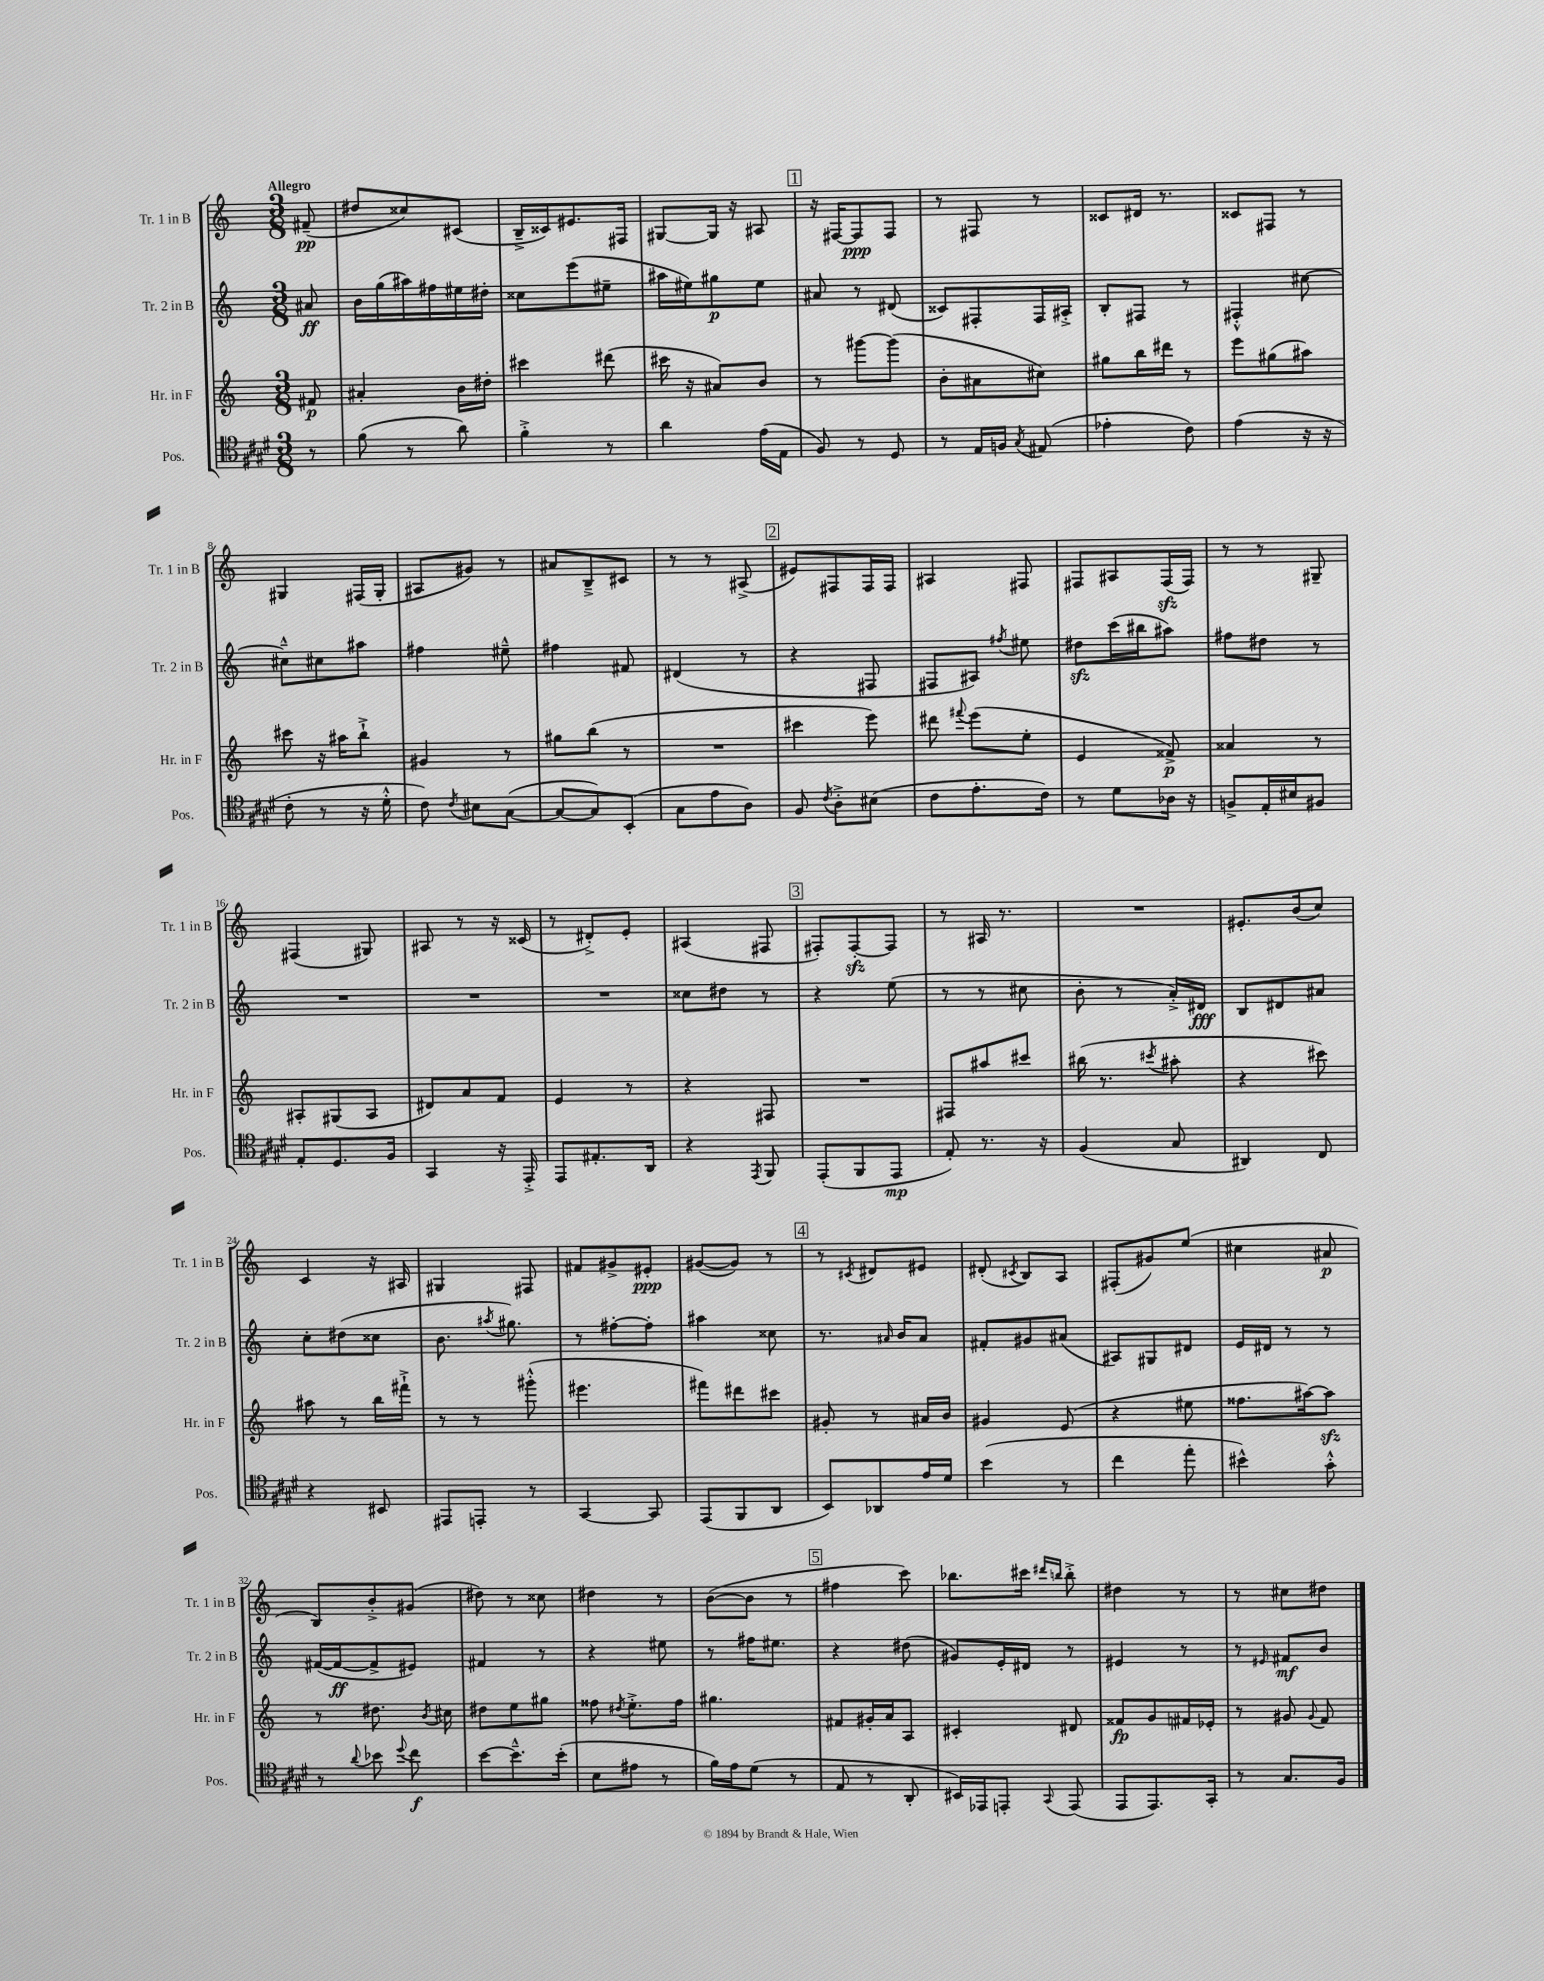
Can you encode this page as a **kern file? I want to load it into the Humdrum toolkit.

**kern	**dynam	**kern	**dynam	**kern	**dynam	**kern	**dynam
*part4	*part4	*part3	*part3	*part2	*part2	*part1	*part1
*staff4	*staff4	*staff3	*staff3	*staff2	*staff2	*staff1	*staff1
*I"Pos.	*	*I"Hr. in F	*	*I"Tr. 2 in B	*	*I"Tr. 1 in B	*
*I'Pos.	*	*I'Hr. in F	*	*I'Tr. 2 in B	*	*I'Tr. 1 in B	*
*clefC4	*	*clefG2	*	*clefG2	*	*clefG2	*
*k[f#c#g#d#]	*	*k[]	*	*k[]	*	*k[]	*
*M3/8	*	*M3/8	*	*M3/8	*	*M3/8	*
=	=	=	=	=	=	=	=
!	!	!	!	!	!	!LO:TX:a:B:t=Allegro	!
8r	.	8f#X/	p	8a#X/	ff	(8f#X~/	pp
=1	=1	=1	=1	=1	=1	=1	=1
(8f#\	.	4a#X'/	.	16b\LL	.	8dd#X/L	.
.	.	.	.	(16gg\	.	.	.
8r	.	.	.	16aa#X\)	.	8cc##X/)	.
.	.	.	.	16ff#X\	.	.	.
8a\)	.	16b\LL	.	16ee#X\	.	(8c#X/J	.
.	.	16dd#X'\JJ	.	16dd#X'\JJ	.	.	.
=2	=2	=2	=2	=2	=2	=2	=2
4f#'^\	.	4ccc#X\	.	8cc##X\L	.	16B~^/LL	.
.	.	.	.	.	.	16c##X/J)	.
.	.	.	.	(8eee\	.	8.e#X/	.
8r	.	(8ddd#X\	.	8ee#X~\J	.	.	.
.	.	.	.	.	.	16F#X/Jk	.
=3	=3	=3	=3	=3	=3	=3	=3
4a\	.	16ccc#X\	.	16aa#X\LL	.	[8G#X/L	.
.	.	16r	.	16ee#X\J)	.	.	.
.	.	8a#X/L)	.	8gg#X\	p	16G#/Jk]	.
.	.	.	.	.	.	16r	.
(16e\LL	.	8b/J	.	8ee#\J	.	8A#X/	.
16E\JJ	.	.	.	.	.	.	.
!!LO:REH:place=s1:t=1
=4	=4	=4	=4	=4	=4	=4	=4
8F#/)	.	8r	.	8a#X/	.	16r	.
.	.	.	.	.	.	[16F#X/KL	.
8r	.	[8ggg#X\L	.	8r	.	8F#/]	ppp
8D#/	.	(8ggg#\J]	.	(8d#X/	.	8F#/J	.
=5	=5	=5	=5	=5	=5	=5	=5
8r	.	8b'\L	.	8c##X/L)	.	8r	.
16E/LL	.	8a#X\	.	8F#X'/	.	8F#X/	.
16Fn/JJ	.	.	.	.	.	.	.
8qG#/	.	.	.	.	.	.	.
(8E#X/	.	8cc#X\J)	.	16F#/L	.	8r	.
.	.	.	.	16A#X'^/JJ	.	.	.
=6	=6	=6	=6	=6	=6	=6	=6
4e-X'\	.	8gg#X\L	.	8B'/L	.	8c##X/L	.
.	.	16bb\L	.	8F#X/J	.	16d#X/Jk	.
.	.	16ddd#X\JJ	.	.	.	8.r	.
8c#\)	.	8r	.	8r	.	.	.
=7	=7	=7	=7	=7	=7	=7	=7
(4e\	.	8eee\L	.	4F#X'^^/	.	8c##X/L	.
.	.	(8gg#X\	.	.	.	8F#X/J	.
16r	.	8aa#X\J)	.	[8cc#X\	.	8r	.
16r	.	.	.	.	.	.	.
!!LO:LB:g=z
=8	=8	=8	=8	=8	=8	=8	=8
8c#'\	.	8ccc#X\	.	8cc#X~^^\L]	.	4G#X/	.
8r	.	16r	.	8cc#X\	.	.	.
.	.	16aa#X\KL	.	.	.	.	.
16r	.	8bb`^\J	.	8aa#X\J	.	(16F#X/LL	.
16d#'^^\	.	.	.	.	.	16G#'/JJ	.
=9	=9	=9	=9	=9	=9	=9	=9
8c#\)	.	4g#X/	.	4ff#X\	.	8A#X/L	.
8qc#/	.	.	.	.	.	.	.
8B#X\L	.	.	.	.	.	8g#X/J)	.
([8G#\J	.	8r	.	8ee#X~^^\	.	8r	.
=10	=10	=10	=10	=10	=10	=10	=10
8G#/L_	.	8gg#X\L	.	4ff#X\	.	8a#X/L	.
8G#/])	.	(8bb\J	.	.	.	8B~^/	.
(8BB'/J	.	8r	.	8f#X/	.	8c#X/J	.
=11	=11	=11	=11	=11	=11	=11	=11
8G#\L	.	4.r	.	(4d#X/	.	8r	.
8e\	.	.	.	.	.	8r	.
8A\J)	.	.	.	8r	.	(8A#X^/	.
!!LO:REH:place=s1:t=2
=12	=12	=12	=12	=12	=12	=12	=12
8F#/	.	4ccc#X\	.	4r	.	8e#X/L)	.
8qc#/	.	.	.	.	.	.	.
8A'^\L	.	.	.	.	.	8F#X/	.
(8B#X\J	.	8eee\)	.	8F#X/	.	16F#/L	.
.	.	.	.	.	.	16F#/JJ	.
=13	=13	=13	=13	=13	=13	=13	=13
8c#\L	.	8ddd#X\	.	8F#X/L	.	4A#X/	.
.	.	8qqfff#X/	.	.	.	.	.
8.e'\	.	(8eee\L	.	8A#X/J)	.	.	.
.	.	.	.	8qff#X/	.	.	.
.	.	8ee'\J	.	8ee#X\	.	8F#X/	.
16c#\Jk)	.	.	.	.	.	.	.
=14	=14	=14	=14	=14	=14	=14	=14
8r	.	4e/	.	8dd#Xzz\L	.	8F#X/L	.
8d#\L	.	.	.	(16ccc\L	.	8A#X/	.
.	.	.	.	16bb#X\J	.	.	.
16A-X\Jk	.	8f##X^/)	p	8aa#X\J)	.	(16F#zz/L	.
16r	.	.	.	.	.	16F#/JJ)	.
=15	=15	=15	=15	=15	=15	=15	=15
8Fn^/L	.	4a##X/	.	8ff#X\L	.	8r	.
16E'/L	.	.	.	8dd#X\J	.	8r	.
16B#X/J	.	.	.	.	.	.	.
8F#X/J	.	8r	.	8r	.	8G#X~/	.
!!LO:LB:g=z
=16	=16	=16	=16	=16	=16	=16	=16
8E'/L	.	8A#X'/L	.	4.r	.	(4F#X/	.
8.D#/	.	(8G#X/	.	.	.	.	.
.	.	8A#/J	.	.	.	8G#X/)	.
16F#/Jk	.	.	.	.	.	.	.
=17	=17	=17	=17	=17	=17	=17	=17
4GG#/	.	8d#X/L)	.	4.r	.	8A#X/	.
.	.	8a/	.	.	.	8r	.
16r	.	8f/J	.	.	.	16r	.
16EE'^/	.	.	.	.	.	(16c##X/	.
=18	=18	=18	=18	=18	=18	=18	=18
8EE/L	.	4e/	.	4.r	.	8r	.
8.E#X'/	.	.	.	.	.	8d#X'^/L)	.
.	.	8r	.	.	.	8e'/J	.
16AA/Jk	.	.	.	.	.	.	.
=19	=19	=19	=19	=19	=19	=19	=19
4r	.	4r	.	8cc##X\L	.	(4A#X/	.
.	.	.	.	8dd#X\J	.	.	.
8qEE/	.	.	.	.	.	.	.
8FF#/	.	8F#X/	.	8r	.	8F#X/	.
!!LO:REH:place=s1:t=3
=20	=20	=20	=20	=20	=20	=20	=20
(8EE'/L	.	4.r	.	4r	.	8F#X'/L)	.
8FF#/	.	.	.	.	.	[8F#zz'/	.
8EE/J	mp	.	.	(8ee\	.	8F#/J]	.
=21	=21	=21	=21	=21	=21	=21	=21
8E'/)	.	8F#X/L	.	8r	.	8r	.
8.r	.	8aa#X/	.	8r	.	16A#X/	.
.	.	.	.	.	.	8.r	.
.	.	8ccc#X/J	.	8cc#X\	.	.	.
16r	.	.	.	.	.	.	.
=22	=22	=22	=22	=22	=22	=22	=22
(4F#/	.	(16bb#X\	.	8b'\	.	4.r	.
.	.	8.r	.	.	.	.	.
.	.	.	.	8r	.	.	.
.	.	8qccc#X/	.	.	.	.	.
8G#/	.	8aa#X'\	.	16a'^/LL)	.	.	.
.	.	.	.	16d#X/JJ	fff	.	.
=23	=23	=23	=23	=23	=23	=23	=23
4AA#X/)	.	4r	.	8B/L	.	8.e#X'/L	.
.	.	.	.	8d#X/	.	.	.
.	.	.	.	.	.	(16b/k	.
8C#/	.	8ccc#X\)	.	8a#X/J	.	8cc/J)	.
!!LO:LB:g=z
=24	=24	=24	=24	=24	=24	=24	=24
4r	.	8aa#X\	.	8cc'\L	.	4c/	.
.	.	8r	.	(8dd#X\	.	.	.
8BB#X/	.	16bb\LL	.	8cc##X\J	.	16r	.
.	.	16fff#X`^\JJ	.	.	.	16A#X/	.
=25	=25	=25	=25	=25	=25	=25	=25
8EE#X/L	.	8r	.	8.b\	.	4G#X/	.
8EEn'/J	.	8r	.	.	.	.	.
.	.	.	.	8qaa#X/	.	.	.
.	.	.	.	8.gg#X\)	.	.	.
8r	.	(8ggg#X'^^\	.	.	.	8F#X/	.
=26	=26	=26	=26	=26	=26	=26	=26
[4GG#/	.	4.eee#X\	.	8r	.	8f#X/L	.
.	.	.	.	[8ff#X'\L	.	8g#X^/	.
8GG#/]	.	.	.	8ff#'\J]	.	8e#X'/J	ppp
=27	=27	=27	=27	=27	=27	=27	=27
(8EE/L	.	8fff#X\L)	.	4aa#X\	.	([8g#X/L	.
8FF#/	.	8ddd#X\	.	.	.	8g#/J])	.
8AA/J	.	8ccc#X\J	.	8cc##X\	.	8r	.
!!LO:REH:place=s1:t=4
=28	=28	=28	=28	=28	=28	=28	=28
8BB/L)	.	8g#X'/	.	8.r	.	8r	.
.	.	.	.	.	.	8qc#X/	.
8AA-X/	.	8r	.	.	.	8d#X/L	.
.	.	.	.	16qqa#X/	.	.	.
.	.	.	.	16b/KL	.	.	.
16e/L	.	16a#X/LL	.	8a#/J	.	8e#X/J	.
16d#/JJ	.	16b/JJ	.	.	.	.	.
=29	=29	=29	=29	=29	=29	=29	=29
(4b\	.	4g#X/	.	8f#X'/L	.	(8d#X'/	.
.	.	.	.	.	.	8qc#X/	.
.	.	.	.	8g#X/	.	8B/L)	.
8r	.	(8e/	.	(8a#X/J	.	8A/J	.
=30	=30	=30	=30	=30	=30	=30	=30
4cc#\	.	4r	.	8A#X/L)	.	(8F#X'/L	.
.	.	.	.	8G#X/	.	8g#X/)	.
8ee'\	.	8ee#X\	.	8d#X/J	.	(8ee/J	.
=31	=31	=31	=31	=31	=31	=31	=31
4b#X^^\)	.	8.ff##X\L	.	16e/LL	.	4cc#X\	.
.	.	.	.	16d#X/JJ	.	.	.
.	.	.	.	8r	.	.	.
.	.	[16aa#X\k)	.	.	.	.	.
8g#'^^\	.	8aa#zz\J]	.	8r	.	8a#X/	p
!!LO:LB:g=z
=32	=32	=32	=32	=32	=32	=32	=32
8r	.	8r	.	([16f#X/LL	.	8B/L)	.
.	.	.	.	16f#/J_	ff	.	.
8qqa/	.	.	.	.	.	.	.
8b-X\	.	8.dd#X\	.	8f#^/]	.	8b'^/	.
8qqdd#/	.	.	.	.	.	.	.
8cc#\	f	.	.	8e#X/J)	.	(8g#X/J	.
.	.	8qb/	.	.	.	.	.
.	.	16cc#X\	.	.	.	.	.
=33	=33	=33	=33	=33	=33	=33	=33
[8b\L	.	8dd#X\L	.	4f#X/	.	8dd#X\)	.
8.b~^^\]	.	8ee\	.	.	.	8r	.
.	.	8gg#X\J	.	8r	.	8cc##X\	.
(16b'\Jk	.	.	.	.	.	.	.
=34	=34	=34	=34	=34	=34	=34	=34
8B\L	.	8ff##X\	.	4r	.	4dd#X\	.
.	.	8qdd#X/	.	.	.	.	.
8e#X\J	.	8.ee'^\L	.	.	.	.	.
8r	.	.	.	8ee#X\	.	8r	.
.	.	16ff##\Jk	.	.	.	.	.
=35	=35	=35	=35	=35	=35	=35	=35
16f#\LL)	.	4.gg#X\	.	8r	.	([8b\L	.
16e\J	.	.	.	.	.	.	.
(8d#\J	.	.	.	16ff#X\KL	.	8b\J]	.
.	.	.	.	8.ee#X\J	.	.	.
8r	.	.	.	.	.	8r	.
!!LO:REH:place=s1:t=5
=36	=36	=36	=36	=36	=36	=36	=36
8E/	.	8f#X/L	.	4r	.	4ff#X\	.
8r	.	16g#X'/L	.	.	.	.	.
.	.	16a/J	.	.	.	.	.
8AA'/	.	8A/J	.	(8dd#X\	.	8ccc\)	.
=37	=37	=37	=37	=37	=37	=37	=37
16BB#X/LL)	.	4c#X'/	.	8g#X/L)	.	8.bb-X\L	.
16EE-X/J	.	.	.	.	.	.	.
8EEn'/J	.	.	.	16e'/L	.	.	.
.	.	.	.	16d#X/JJ	.	16ccc#X\Jk	.
.	.	.	.	.	.	16qqddd#X/LL	.
8qqGG#/	.	.	.	.	.	16qqbbn/JJ	.
(8EE/	.	8d#X/	.	8r	.	8bb'^\	.
=38	=38	=38	=38	=38	=38	=38	=38
8EE/L	.	8f##X/L	fp	4e#X/	.	4dd#X\	.
8.EE/)	.	8g/	.	.	.	.	.
.	.	16f#X/L	.	8r	.	8r	.
16GG#'/Jk	.	16e-X'/JJ	.	.	.	.	.
=39	=39	=39	=39	=39	=39	=39	=39
8r	.	8r	.	8r	.	8r	.
.	.	.	.	16qqe#X/	.	.	.
8.G#/L	.	8g#X/	.	8f#X/L	mf	8cc#X\L	.
.	.	8qqg#/	.	.	.	.	.
.	.	8f/	.	8b/J	.	8dd#X\J	.
16F#/Jk	.	.	.	.	.	.	.
==	==	==	==	==	==	==	==
*-	*-	*-	*-	*-	*-	*-	*-
